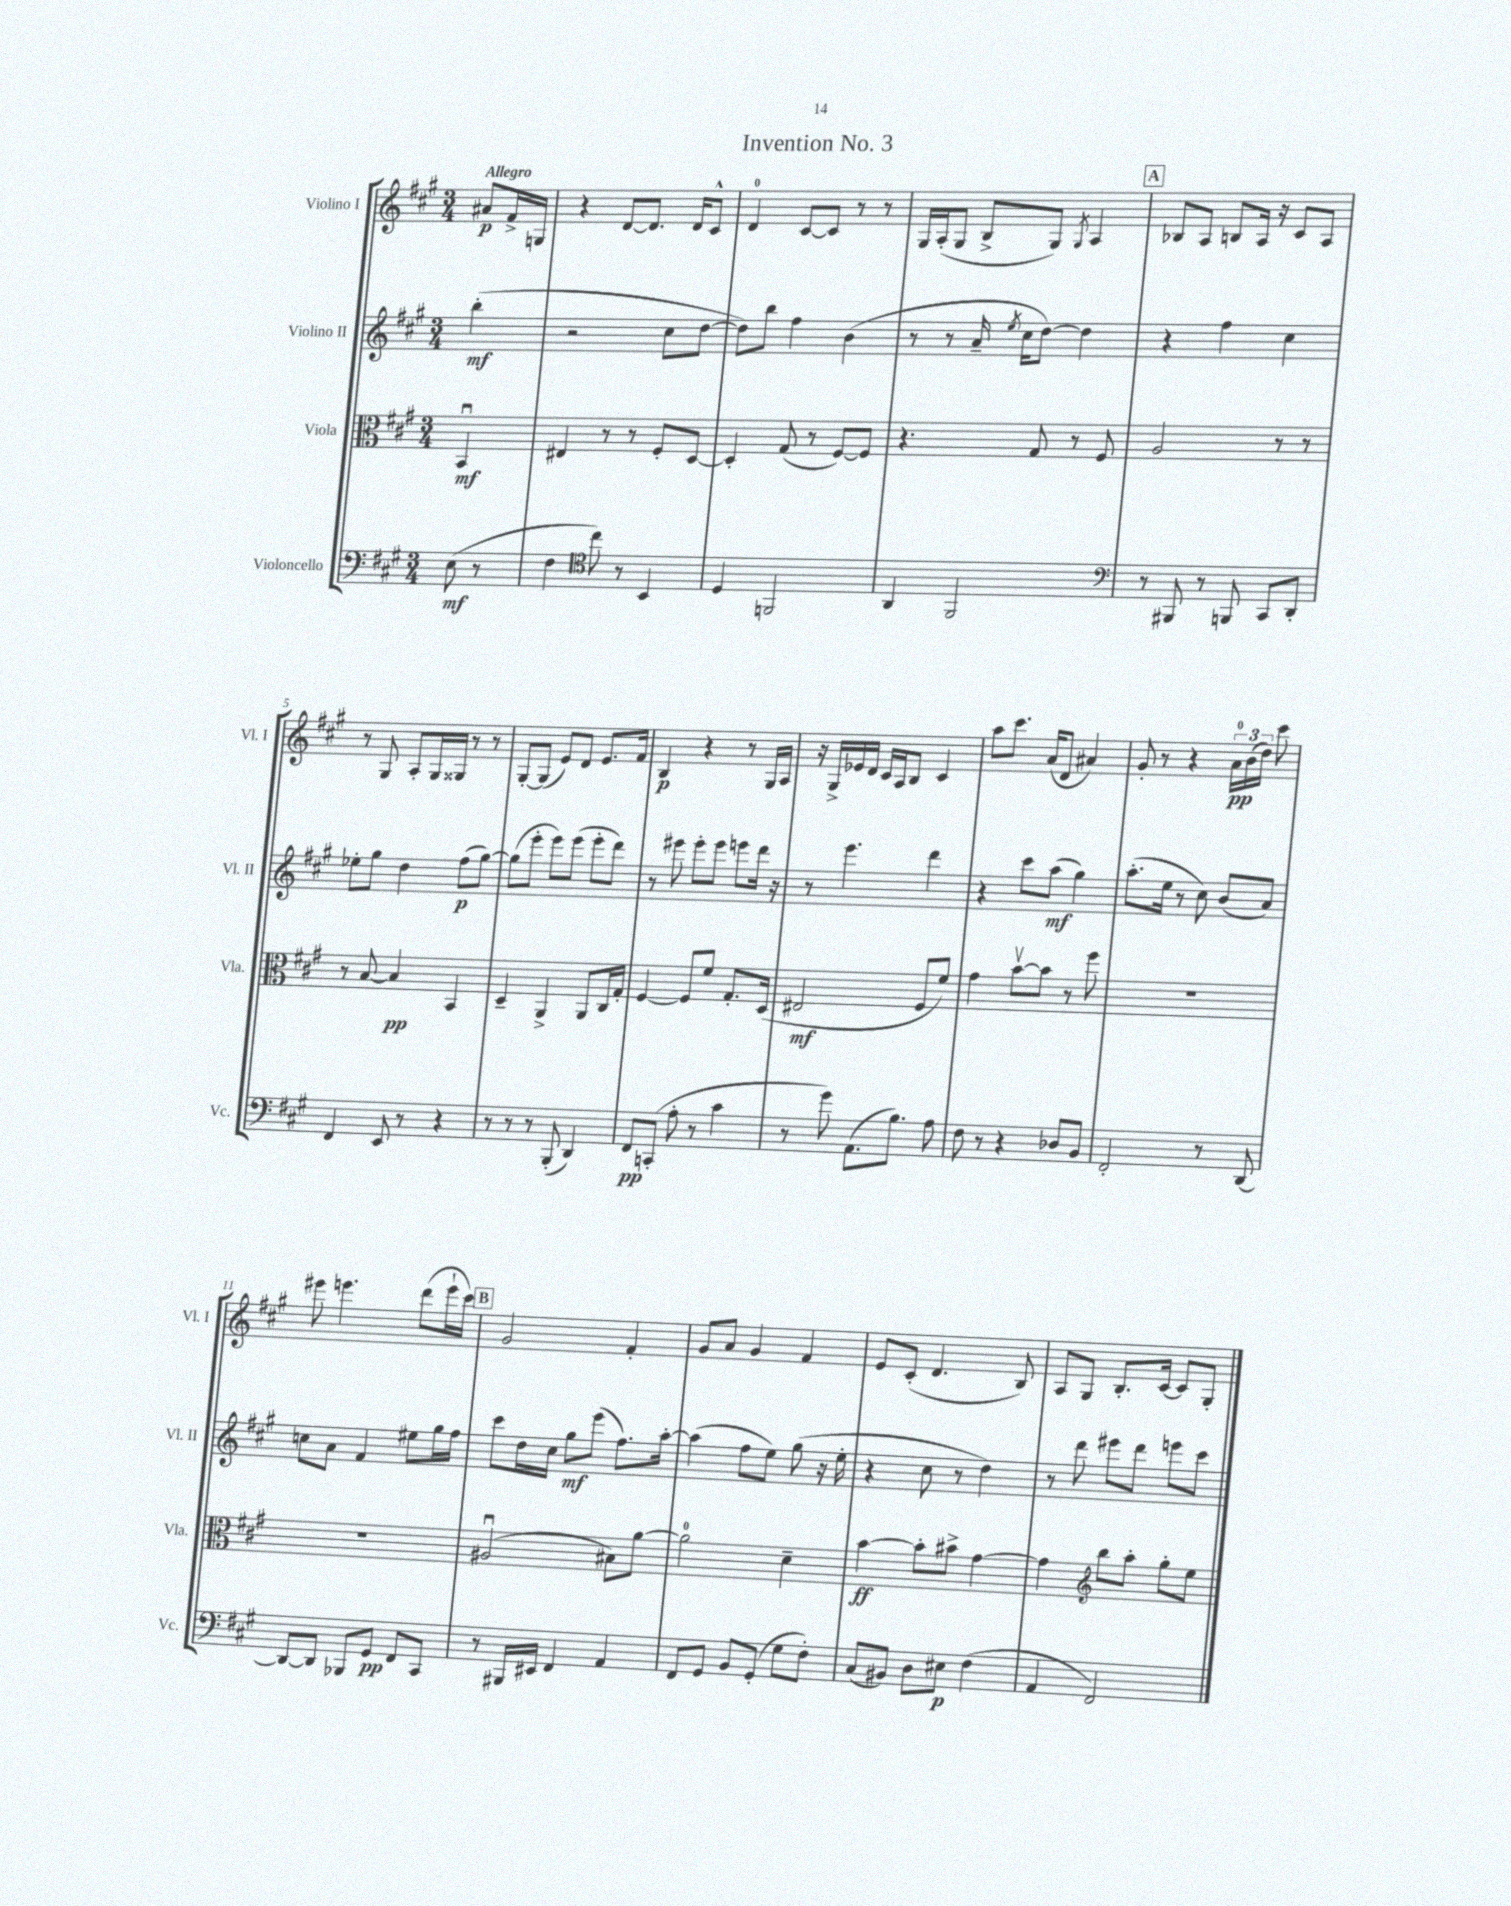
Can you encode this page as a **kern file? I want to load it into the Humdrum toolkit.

**kern	**dynam	**kern	**dynam	**kern	**dynam	**kern	**dynam
*part4	*part4	*part3	*part3	*part2	*part2	*part1	*part1
*staff4	*staff4	*staff3	*staff3	*staff2	*staff2	*staff1	*staff1
*I"Violoncello	*	*I"Viola	*	*I"Violino II	*	*I"Violino I	*
*I'Vc.	*	*I'Vla.	*	*I'Vl. II	*	*I'Vl. I	*
*clefF4	*	*clefC3	*	*clefG2	*	*clefG2	*
*k[f#c#g#]	*	*k[f#c#g#]	*	*k[f#c#g#]	*	*k[f#c#g#]	*
*M3/4	*	*M3/4	*	*M3/4	*	*M3/4	*
=	=	=	=	=	=	=	=
!	!	!	!	!	!	!LO:TX:a:B:t=Allegro	!
(8E\	mf	4BBu/	mf	(4bb'\	mf	8a#X/L	p
8r	.	.	.	.	.	16f#^/L	.
.	.	.	.	.	.	16Gn/JJ	.
=1	=1	=1	=1	=1	=1	=1	=1
4F#\	.	4E#X/	.	2r	.	4r	.
*clefC4	*	*	*	*	*	*	*
8cc#\)	.	8r	.	.	.	[8d/L	.
8r	.	8r	.	.	.	8.d/J]	.
4BB/	.	8F#'/L	.	8cc#\L	.	.	.
.	.	.	.	.	.	16d/KL	.
.	.	[8D/J	.	[8dd\J	.	8c#^^/J	.
=2	=2	=2	=2	=2	=2	=2	=2
4D/	.	4D'/]	.	8dd\L])	.	4d/	.
.	.	.	.	8bb\J	.	.	.
2FFn/	.	(8G#/	.	4ff#\	.	[8c#/L	.
.	.	8r	.	.	.	8c#/J]	.
.	.	[8F#/L)	.	(4b\	.	8r	.
.	.	8F#/J]	.	.	.	8r	.
=3	=3	=3	=3	=3	=3	=3	=3
4AA/	.	4.r	.	8r	.	16G#/LL	.
.	.	.	.	.	.	(16A'/J	.
.	.	.	.	8r	.	8G#/J	.
2FF#/	.	.	.	16a~/	.	8B^/L	.
.	.	.	.	8qee/	.	.	.
.	.	.	.	16cc#\KL	.	.	.
.	.	8G#/	.	[8dd\J)	.	8G#/J)	.
.	.	.	.	.	.	8qG#/	.
.	.	8r	.	4dd\]	.	4A/	.
.	.	8F#/	.	.	.	.	.
!!LO:REH:place=s1:t=A
=4	=4	=4	=4	=4	=4	=4	=4
*clefF4	*	*	*	*	*	*	*
8r	.	2A/	.	4r	.	8B-X/L	.
8BBB#X/	.	.	.	.	.	8A/J	.
8r	.	.	.	4ff#\	.	8Bn/L	.
8BBBn/	.	.	.	.	.	16A/Jk	.
.	.	.	.	.	.	16r	.
8CC#/L	.	8r	.	4cc#\	.	8c#/L	.
8DD'/J	.	8r	.	.	.	8A/J	.
!!LO:LB:g=z
=5	=5	=5	=5	=5	=5	=5	=5
4FF#/	.	8r	.	8ee-X'\L	.	8r	.
.	.	[8B/	.	8gg#\J	.	8G#/	.
8EE/	.	4B/]	pp	4dd\	.	8A'/L	.
8r	.	.	.	.	.	16G#/L	.
.	.	.	.	.	.	16G##X/JJ	.
4r	.	4BB/	.	(8ff#\L	p	8r	.
.	.	.	.	[8gg#\J)	.	8r	.
=6	=6	=6	=6	=6	=6	=6	=6
8r	.	4D~/	.	(8gg#\L]	.	[8G#'/L	.
8r	.	.	.	8eee'\J	.	(8G#/J]	.
8r	.	4AA^/	.	8eee\L)	.	8e/L)	.
(8BBB'/	.	.	.	(8eee\J	.	8d/J	.
4DD/)	.	8AA/L	.	8eee'\L	.	8.e/L	.
.	.	16C#/L	.	8ddd\J)	.	.	.
.	.	16G#'/JJ	.	.	.	16f#/Jk	.
=7	=7	=7	=7	=7	=7	=7	=7
8FF#/L	pp	[4F#/	.	8r	.	4B/	p
(8CCn'/J	.	.	.	8eee#X\	.	.	.
8A'\	.	8F#/L]	.	8eee#'\L	.	4r	.
8r	.	8f#/J	.	8eee#\J	.	.	.
4c#\	.	8.G#'/L	.	8eeen\L	.	8r	.
.	.	.	.	16ddd\Jk	.	16G#/LL	.
.	.	(16D/Jk	.	16r	.	16A/JJ	.
=8	=8	=8	=8	=8	=8	=8	=8
8r	.	2E#X/	mf	8r	.	16r	.
.	.	.	.	.	.	16G#^/LL	.
8g#\)	.	.	.	4.eee\	.	16e-X/	.
.	.	.	.	.	.	16d/JJ	.
(8.AA\L	.	.	.	.	.	16c#/LL	.
.	.	.	.	.	.	16A/J	.
.	.	.	.	.	.	8B/J	.
8.B\J)	.	.	.	.	.	.	.
.	.	8F#/L	.	4ddd\	.	4c#/	.
8A\	.	8f#/J)	.	.	.	.	.
=9	=9	=9	=9	=9	=9	=9	=9
8F#\	.	4g#\	.	4r	.	8aa\L	.
8r	.	.	.	.	.	8.ccc#\J	.
4r	.	[8bv\L	.	8ccc#\L	.	.	.
.	.	.	.	.	.	(16a/KL	.
.	.	8b\J]	.	(8aa\J	mf	8d/J	.
8D-X/L	.	8r	.	4gg#\)	.	4a#X/)	.
8BB/J	.	8ff#\	.	.	.	.	.
=10	=10	=10	=10	=10	=10	=10	=10
2FF#'/	.	2.r	.	(8.aa'\L	.	8g#'/	.
.	.	.	.	.	.	8r	.
.	.	.	.	16ee\Jk	.	.	.
.	.	.	.	8r	.	4r	.
.	.	.	.	8cc#\)	.	.	.
8r	.	.	.	(8b/L	.	24a\LL	pp
.	.	.	.	.	.	(24b\	.
.	.	.	.	.	.	24dd\JJ)	.
[8DD/	.	.	.	8a/J)	.	8ccc#\	.
!!LO:LB:g=z
=11	=11	=11	=11	=11	=11	=11	=11
8DD/L_	.	2.r	.	8ccn\L	.	8eee#X\	.
8DD/J]	.	.	.	8a\J	.	4.eeen\	.
8BBB-X/L	.	.	.	4f#/	.	.	.
8GG#/J	pp	.	.	.	.	.	.
8FF#/L	.	.	.	8ee#X\L	.	(8ddd\L	.
8CC#/J	.	.	.	16gg#\L	.	16eee`\L	.
.	.	.	.	16ff#\JJ	.	16ccc#\JJ)	.
!!LO:REH:place=s1:t=B
=12	=12	=12	=12	=12	=12	=12	=12
8r	.	(2A#Xu/	.	8ccc#\L	.	2g#/	.
16BBB#X/LL	.	.	.	16dd\L	.	.	.
16EE#X/JJ	.	.	.	16cc#\JJ	.	.	.
4FF#/	.	.	.	8gg#\L	mf	.	.
.	.	.	.	(8eee\J	.	.	.
4AA/	.	8B#X\L)	.	8.ff#\L)	.	4f#'/	.
.	.	[8a\J	.	.	.	.	.
.	.	.	.	[16aa'\Jk	.	.	.
=13	=13	=13	=13	=13	=13	=13	=13
8FF#/L	.	2a\]	.	(4aa\]	.	8g#/L	.
8GG#/J	.	.	.	.	.	8a/J	.
8BB/L	.	.	.	8ff#\L	.	4g#/	.
(8GG#'/J	.	.	.	8ee\J)	.	.	.
8G#\L	.	4d~\	.	(8gg#\	.	4f#/	.
8F#'\J)	.	.	.	16r	.	.	.
.	.	.	.	16ee'\	.	.	.
=14	=14	=14	=14	=14	=14	=14	=14
(8C#/L	.	[4b\	ff	4r	.	8e/L	.
8BB#X/J)	.	.	.	.	.	(8c#'/J	.
8D\L	.	8b'\L]	.	8cc#\	.	4.d/	.
8E#X\J	p	8b#X^\J	.	8r	.	.	.
(4F#\	.	[4g#\	.	4dd\)	.	.	.
.	.	.	.	.	.	8B/)	.
=15	=15	=15	=15	=15	=15	=15	=15
4AA/	.	4g#\]	.	8r	.	8A/L	.
.	.	.	.	8ddd\	.	8G#/J	.
*	*	*clefG2	*	*	*	*	*
2FF#/)	.	8bb\L	.	8eee#X\L	.	8.B'/L	.
.	.	8aa'\J	.	8ddd\J	.	.	.
.	.	.	.	.	.	[16c#/Jk	.
.	.	8gg#'\L	.	8eeen\L	.	8c#/L]	.
.	.	8ee\J	.	8ccc#\J	.	8G#'/J	.
==	==	==	==	==	==	==	==
*-	*-	*-	*-	*-	*-	*-	*-
